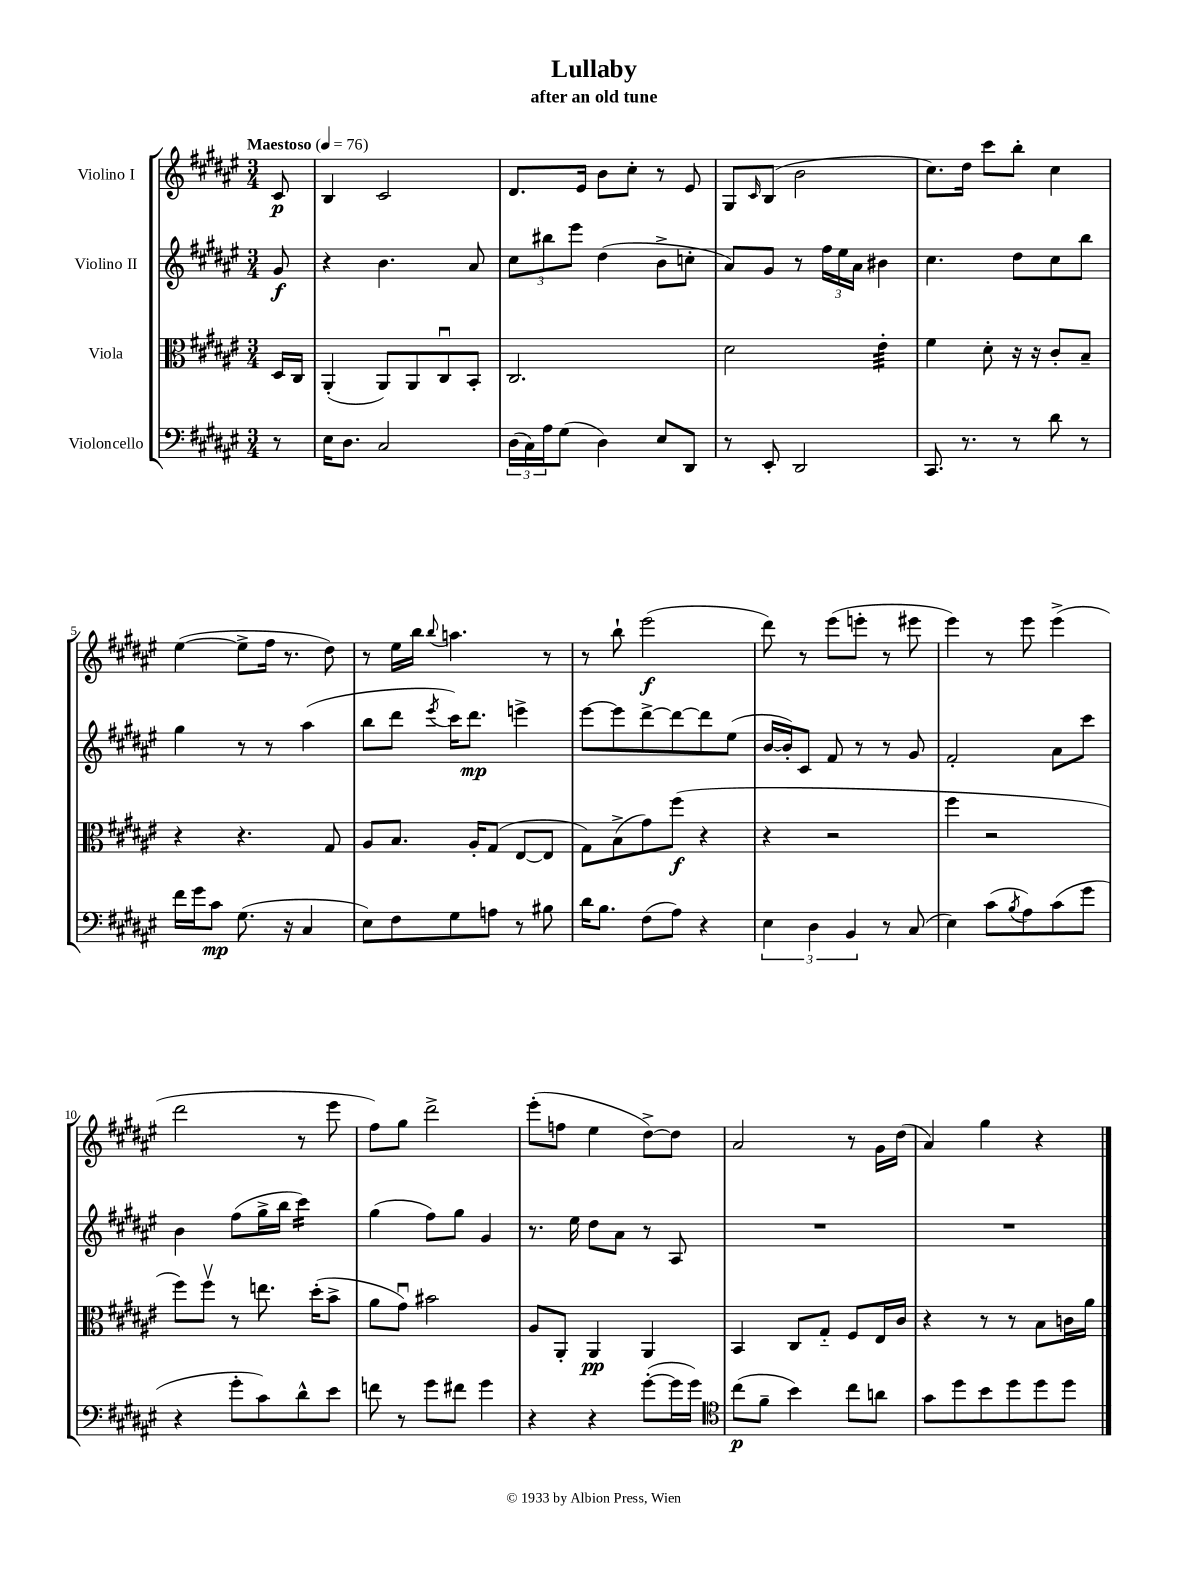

**kern	**kern	**kern	**kern
*staff4	*staff3	*staff2	*staff1
*clefF4	*clefC3	*clefG2	*clefG2
*k[f#c#g#d#a#e#]	*k[f#c#g#d#a#e#]	*k[f#c#g#d#a#e#]	*k[f#c#g#d#a#e#]
*M3/4	*M3/4	*M3/4	*M3/4
*MM76	*MM76	*MM76	*MM76
8r	16D#/LL	8g#/	8c#/
.	16C#/JJ	.	.
=	=	=	=
16E#\LK	(4AA#'/	4r	4B/
8.D#\J	.	.	.
2C#/	8AA#/L)	4.b\	2c#/
.	8AA#/	.	.
.	8C#u/	.	.
.	8BB'/J	8a#/	.
=	=	=	=
(24D#\LL	2.C#/	12cc#\L	8.d#/L
24C#\)	.	.	.
24A#\J	.	12bb#\	.
(8G#\J	.	.	.
.	.	12eee#\J	.
.	.	.	16e#/Jk
4D#\)	.	(4dd#\	8b\L
.	.	.	8cc#'\J
8E#/L	.	8b^\L	8r
8DD#/J	.	8cc'\J	8e#/
=	=	=	=
8r	2d#\	8a#/L)	8G#/L
.	.	.	16qqc#/
8EE#'/	.	8g#/J	(8B/J
2DD#/	.	8r	2b\
.	.	24ff#\LL	.
.	.	24ee#\	.
.	.	24a#\JJ	.
.	4e#'\	4b#\	.
=	=	=	=
8.CC#/	4f#\	4.cc#\	8.cc#\L)
8.r	.	.	16dd#\Jk
.	8d#'\	.	8ccc#\L
8r	16r	8dd#\L	8bb'\J
.	16r	.	.
8d#\	8c#'/L	8cc#\	4cc#\
8r	8B~/J	8bb\J	.
=	=	=	=
16f#\LL	4r	4gg#\	([4ee#\
16g#\J	.	.	.
8c#\J	.	.	.
(8.G#\	4.r	8r	8ee#^\]L
.	.	8r	16ff#\Jk
16r	.	.	8.r
4C#/	.	(4aa#\	.
.	8G#/	.	8dd#\)
=	=	=	=
8E#\L)	8A#/L	8bb\L	8r
8F#\	8.B/J	8ddd#\J	16ee#\LL
.	.	.	16bb\JJ
.	.	8qeee#/	8qqbb/
8G#\	.	16ccc#\LK)	4.aa\
.	16A#'/LK	8.ddd#\J	.
8A\J	(8G#/J	.	.
8r	[8E#/L	4eee^\	.
8B#\	8E#/]J	.	8r
=	=	=	=
16d#\LK	8G#\L)	[8eee#\L	8r
8.B\J	.	.	.
.	(8B^\	8eee#\]	8bb`\
(8F#\L	8g#\)	[8ddd#^\	(2eee#\
8A#\J)	(8ff#\J	8ddd#\_	.
4r	4r	8ddd#\]	.
.	.	(8ee#\J	.
=	=	=	=
6E#\	4r	[16b/LL	8ddd#\)
.	.	16b'/]J)	.
.	.	8c#/J	8r
6D#\	.	.	.
.	2r	8f#/	(8eee#\L
6BB/	.	.	.
.	.	8r	8eee'\J
8r	.	8r	8r
(8C#/	.	8g#/	8eee#\
=	=	=	=
4E#\)	4ff#\	2f#'/	4eee#\)
(8c#\L	2r	.	8r
8qB/	.	.	.
8A#\)	.	.	8eee#\
(8c#\	.	8a#\L	(4eee#^\
8g#\J	.	8ccc#\J	.
=	=	=	=
4r	8ff#\L)	4b\	2ddd#\
.	8ff#v\J	.	.
8g#'\L	8r	(8ff#\L	.
8c#\)	8.ee\	16gg#^\L	.
.	.	16bb\JJ	.
8d#^^\	.	4ccc#\)	8r
.	(16dd#'\LK	.	.
8e#\J	8b^\J	.	8eee#\
=	=	=	=
8f\	8a#\L	(4gg#\	8ff#\L)
8r	8g#u\J)	.	8gg#\J
8g#\L	2b#\	8ff#\L)	2ddd#^\
8f#\J	.	8gg#\J	.
4g#\	.	4g#/	.
=	=	=	=
4r	8A#/L	8.r	(8eee#'\L
.	8AA#'/J	.	8ff\J
.	.	16ee#\	.
4r	4AA#/	8dd#\L	4ee#\
.	.	8a#\J	.
([8g#'\L	4AA#/	8r	[8dd#^\L)
16g#\]L	.	8A#/	8dd#\]J
16g#\JJ)	.	.	.
=	=	=	=
*clefC4	*	*	*
(8cc#\L	4BB/	2.r	2a#/
8f#~\J	.	.	.
4b\)	8C#/L	.	.
.	8G#'~/J	.	.
8cc#\L	8F#/L	.	8r
8a\J	16E#/L	.	16g#\LL
.	16c#/JJ	.	(16dd#\JJ
=	=	=	=
8g#\L	4r	2.r	4a#/)
8dd#\	.	.	.
8b\	8r	.	4gg#\
8dd#\	8r	.	.
8dd#\	8B\L	.	4r
8dd#\J	16c\L	.	.
.	16a#\JJ	.	.
==	==	==	==
*-	*-	*-	*-
